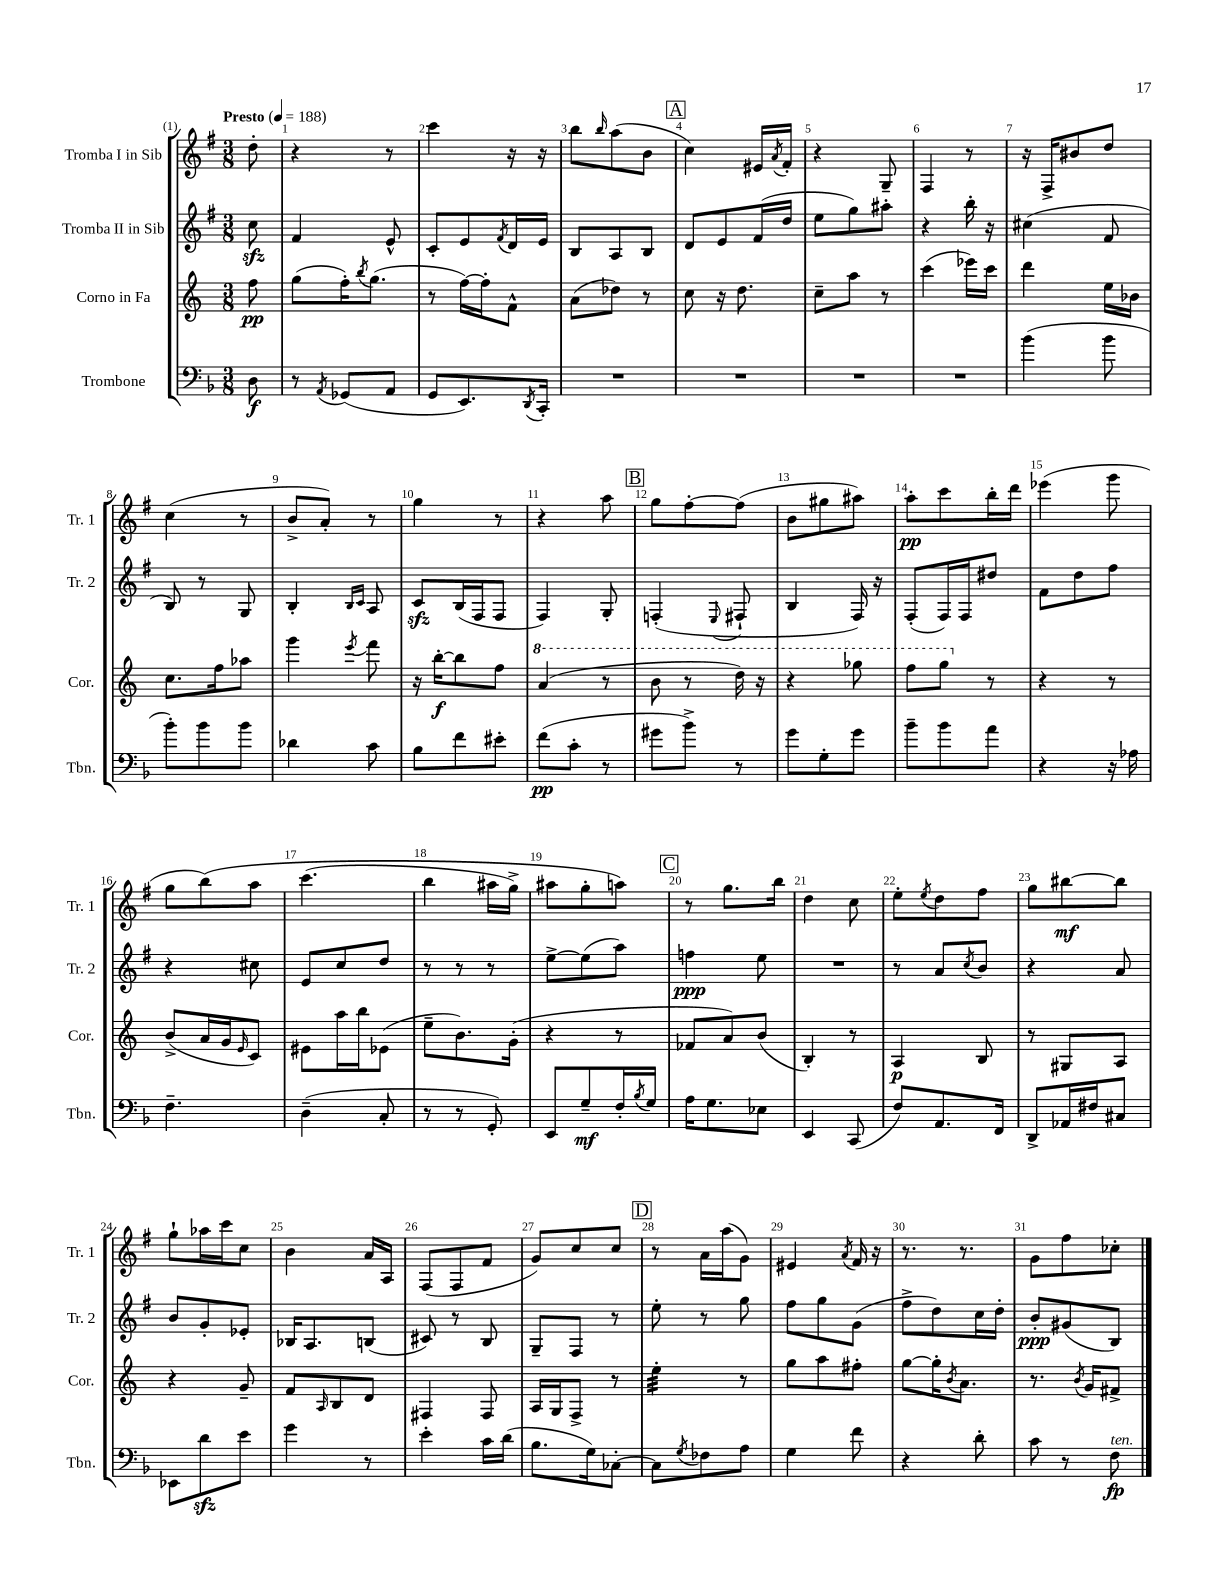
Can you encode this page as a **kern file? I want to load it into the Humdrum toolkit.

**kern	**kern	**kern	**kern
*staff4	*staff3	*staff2	*staff1
*clefF4	*clefG2	*clefG2	*clefG2
*k[b-]	*k[]	*k[f#]	*k[f#]
*M3/8	*M3/8	*M3/8	*M3/8
*MM188	*MM188	*MM188	*MM188
8D	8ff	8cc	8dd'
=	=	=	=
8r	(8gg	4f#	4r
8qAA	.	.	.
(8GG-	16ff')	.	.
.	8qbb	.	.
.	(8.gg	.	.
8AA	.	8e^^	8r
=	=	=	=
8GG	8r	8c'	4ccc
8.EE)	[16ff)	8e	.
.	16ff']	.	.
.	.	8qf#	.
.	8f^^	16d	16r
8qDD	.	.	.
16CC'	.	16e	16r
=	=	=	=
4.r	(8a	8B	8bb
.	.	.	16qqbb
.	8dd-)	8A	(8aa
.	8r	8B	8b
=	=	=	=
4.r	8cc	8d	4cc)
.	16r	8e	.
.	8.dd	.	.
.	.	(16f#	16e#
.	.	.	8qa
.	.	16dd	16f#'
=	=	=	=
4.r	8cc~	8ee	4r
.	8aa	8gg)	.
.	8r	8aa#'	8G~
=	=	=	=
4.r	(4ccc	4r	4F#
.	16eee-)	16bb'	8r
.	16ccc	16r	.
=	=	=	=
(4b-	4ddd	(4cc#	16r
.	.	.	16F#^
.	.	.	8b#
8b-	16ee	8f#	8dd
.	16b-	.	.
=	=	=	=
8b-')	8.cc	8B)	(4cc
8b-	.	8r	.
.	16ff	.	.
8b-	8aa-	8G	8r
=	=	=	=
4d-	4ggg	4B'	8b^
.	.	.	8a')
.	.	16qqB	.
.	8qeee	16qqc	.
8c	8fff	8A	8r
=	=	=	=
8B-	16r	8c	4gg
.	[16bb'	.	.
8f	8bb]	(16B	.
.	.	16F#	.
8e#'	8ff	8F#	8r
=	=	=	=
(8f	(4aa	4F#)	4r
8c'	.	.	.
8r	8r	8G'	8aa
=	=	=	=
8g#	8bb	(4F'	8gg
8b-^)	8r	.	[8ff#'
.	.	8qqE	.
8r	16ddd)	8F#`	(8ff#]
.	16r	.	.
=	=	=	=
8g	4r	4B	8b
8G'	.	.	8gg#
8g	8ggg-	16F#)	8aa#)
.	.	16r	.
=	=	=	=
8b-~	8fff	(8F#'	8aa'
8b-	8ggg	16F#)	8ccc
.	.	16F#	.
8a	8r	8dd#	16bb'
.	.	.	16ddd
=	=	=	=
4r	4r	8f#	(4eee-
.	.	8dd	.
16r	8r	8ff#	8ggg
16A-	.	.	.
=	=	=	=
4.F~	(8b^	4r	8gg
.	16a	.	&(8bb)
.	16g	.	.
.	16qqe	.	.
.	8c)	8cc#	8aa
=	=	=	=
(4D~	8e#	8e	(4.ccc
.	16aa	8cc	.
.	16bb	.	.
8C'	(8e-	8dd	.
=	=	=	=
8r	8ee~	8r	4bb
8r	8.b)	8r	.
8GG')	.	8r	16aa#
.	(16g'	.	16gg^)
=	=	=	=
8EE	4r	[8ee^	8aa#
8G~	.	(8ee]	8gg'
16F'	8r	8aa)	8aa&)
8qB-	.	.	.
16G	.	.	.
=	=	=	=
16A	8f-	4ff	8r
8.G	.	.	.
.	8a)	.	8.gg
8E-	(8b	8ee	.
.	.	.	16bb
=	=	=	=
4EE	4B')	4.r	4dd
(8CC	8r	.	8cc
=	=	=	=
8F)	4A	8r	8ee'
.	.	.	8qee
8.AA	.	8a	8dd
.	.	8qcc	.
.	8B	8b	8ff#
16FF	.	.	.
=	=	=	=
8DD^	8r	4r	8gg
16AA-	8G#	.	[8bb#
16F#	.	.	.
8C#	8A	8a	8bb#]
=	=	=	=
8EE-	4r	8b	8gg`
8d	.	8g'	16aa-
.	.	.	16ccc
8e	8g~	8e-'	8cc
=	=	=	=
4g	8f	16B-	4b
.	.	8.A	.
.	16qqA	.	.
.	8B	.	.
8r	8d	(8B	16a
.	.	.	16A
=	=	=	=
4e'	4F#	8c#)	(8F#
.	.	8r	8F#
16c	8F#	8B	8f#
(16d	.	.	.
=	=	=	=
8.B-	16A	8G~	8g)
.	16G	.	.
.	8F^	8F#	8cc
16G)	.	.	.
[8C-'	8r	8r	8cc
=	=	=	=
8C-]	4ee'	8ee'	8r
8qG	.	.	.
8F-	.	8r	16a
.	.	.	(16aa
8A	8r	8gg	8g)
=	=	=	=
4G	8gg	8ff#	4e#
.	8aa	8gg	.
.	.	.	8qa
8f	8ff#'	(8g	16f#
.	.	.	16r
=	=	=	=
4r	[8gg	8ff#^	8.r
.	16gg']	8dd)	.
.	8qb	.	.
.	8.a	.	8.r
8d'	.	16cc	.
.	.	16dd'	.
=	=	=	=
8c	8.r	8b'	8g
8r	.	(8g#	8ff#
.	8qb	.	.
.	16g	.	.
8F	8f#^	8B)	8cc-'
==	==	==	==
*-	*-	*-	*-
